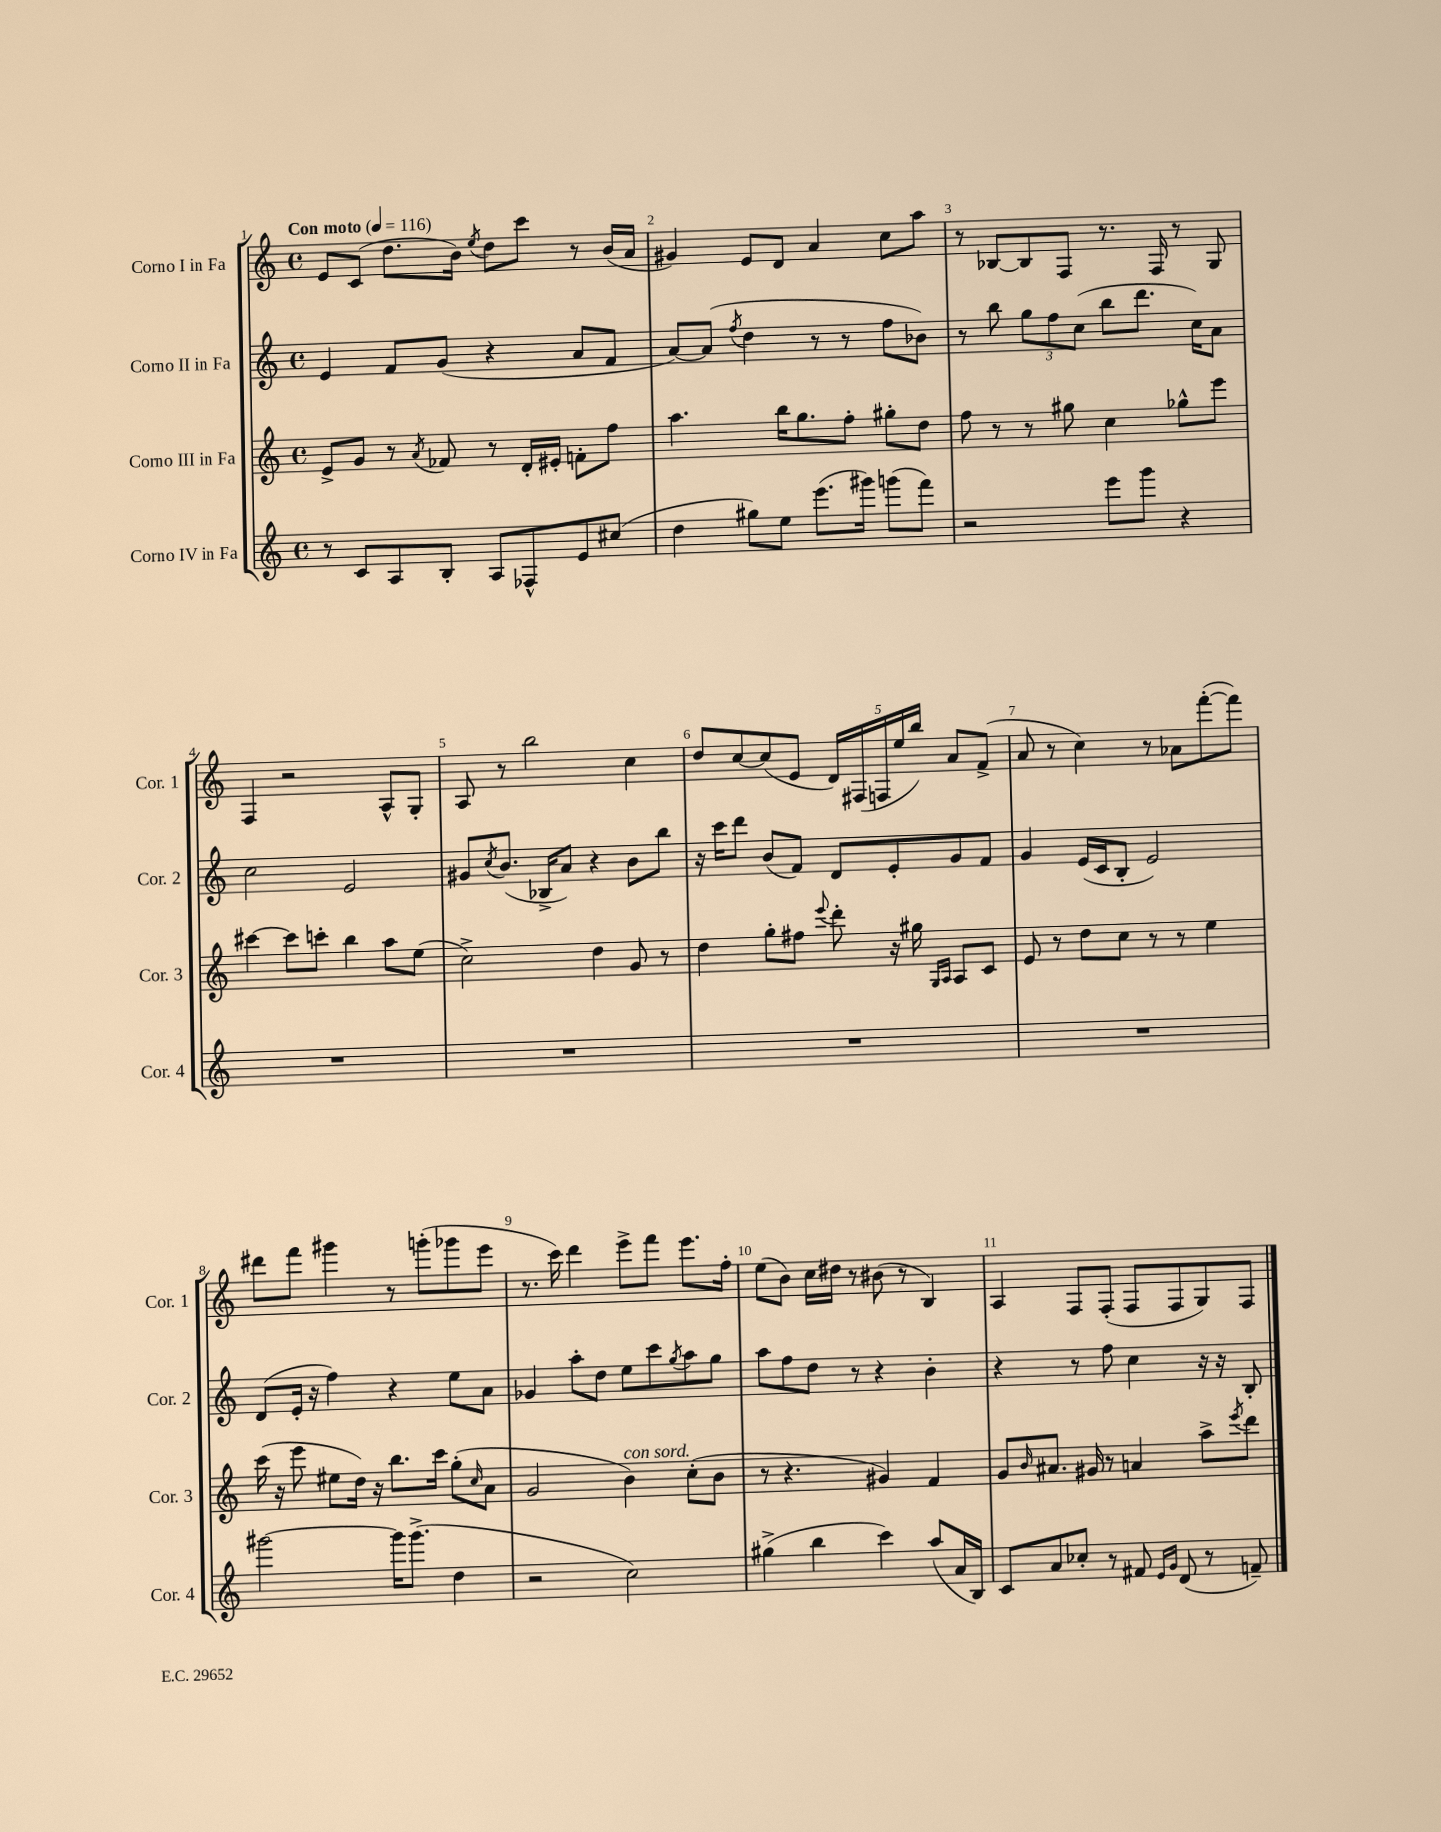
<<
\new StaffGroup <<
\new Staff = "s0" \with { instrumentName = "Corno I in Fa" shortInstrumentName = "Cor. 1" } {
    \clef treble \key c \major \defaultTimeSignature \time 4/4 \tempo "Con moto" 4 = 116
    e'8 c'8( d''8. b'16) \acciaccatura { e''8 } d''8 c'''8 r8 b'16( a'16 |
    gis'4) e'8 d'8 a'4 c''8 a''8 |
    r8 bes8~ bes8 f8 r8. f16 r8 g8 |
    f4 r2 a8-^ g8-. |
    a8 r8 b''2 c''4 |
    d''8 c''8~ c''8( e'8 \tuplet 5/4 { d'16) fis16( f16 e''16 b''16) } a'8 f'8->( |
    a'8 r8 c''4) r8 aes'8 f'''8~-.( f'''8) |
    dis'''8 f'''8 gis'''4 r8 g'''8-.( ges'''8 e'''8 |
    r8. c'''16) d'''4 e'''8-> f'''8 e'''8. f''16-. |
    e''8( b'8) c''16 dis''16 r8 bis'8( r8 b4) |
    a4 f8 f8-.( f8 f8 g8) f8 \bar "|." |
}
\new Staff = "s1" \with { instrumentName = "Corno II in Fa" shortInstrumentName = "Cor. 2" } {
    \clef treble \key c \major \defaultTimeSignature \time 4/4
    e'4 f'8 g'8( r4 a'8 f'8 |
    a'8~) a'8( \acciaccatura { f''8 } d''4 r8 r8 f''8 bes'8) |
    r8 b''8 \tuplet 3/2 { g''8 f''8 c''8( } b''8 d'''8. c''16) a'8 |
    c''2 e'2 |
    gis'8 \acciaccatura { c''8 } b'8.( bes16-> a'8) r4 b'8 b''8 |
    r16 c'''16 d'''8 b'8( f'8) d'8 e'8-. g'8 f'8 |
    g'4 e'16( c'16 b8-. e'2) |
    d'8( e'16-. r16 f''4) r4 e''8 a'8 |
    ges'4 a''8-. d''8 e''8 c'''8 \acciaccatura { g''8 } a''8 g''8 |
    a''8 f''8 d''8 r8 r4 b'4-. |
    r4 r8 f''8 c''4 r16 r16 b8-. \bar "|." |
}
\new Staff = "s2" \with { instrumentName = "Corno III in Fa" shortInstrumentName = "Cor. 3" } {
    \clef treble \key c \major \defaultTimeSignature \time 4/4
    e'8-> g'8 r8 \acciaccatura { a'8 } fes'8 r8 d'16-. eis'16-. f'8-. f''8 |
    a''4. b''16 g''8. f''8-. gis''8-. d''8 |
    f''8 r8 r8 gis''8 c''4 ges''8-^ e'''8 |
    cis'''4~ cis'''8 c'''8-. b''4 a''8 e''8( |
    c''2->) d''4 g'8 r8 |
    d''4 g''8-. fis''8 \appoggiatura { e'''8 } d'''8-. r16 gis''16 \grace { g16 a16 } a8 c'8 |
    e'8 r8 d''8 c''8 r8 r8 e''4 |
    c'''16( r16 e'''8 eis''8 d''16) r16 b''8. c'''16 g''8-.( \grace { c''16 } a'8 |
    g'2 b'4^\markup { \italic "con sord." }) c''8-.( b'8 |
    r8 r4. gis'4) f'4 |
    g'8 \grace { b'16 } ais'8. gis'16 r8 a'4 a''8-> \acciaccatura { e'''8 } d'''8 \bar "|." |
}
\new Staff = "s3" \with { instrumentName = "Corno IV in Fa" shortInstrumentName = "Cor. 4" } {
    \clef treble \key c \major \defaultTimeSignature \time 4/4
    r8 c'8 a8 b8-. a8 fes8-^ e'8 cis''8( |
    d''4 gis''8) e''8 e'''8.( gis'''16) g'''8( f'''8) |
    r2 e'''8 g'''8 r4 |
    R1 |
    R1 |
    R1 |
    R1 |
    gis'''2~ gis'''16 gis'''8.->( d''4 |
    r2 c''2) |
    gis''4->( b''4 c'''4) a''8( a'16 b16) |
    c'8 a'8 ces''8-. r8 fis'8 \grace { e'16 g'16 } d'8( r8 f'8--) \bar "|." |
}
>>
>>
\layout { \context { \Score \override BarNumber.break-visibility = ##(#f #t #t) barNumberVisibility = #all-bar-numbers-visible } }
